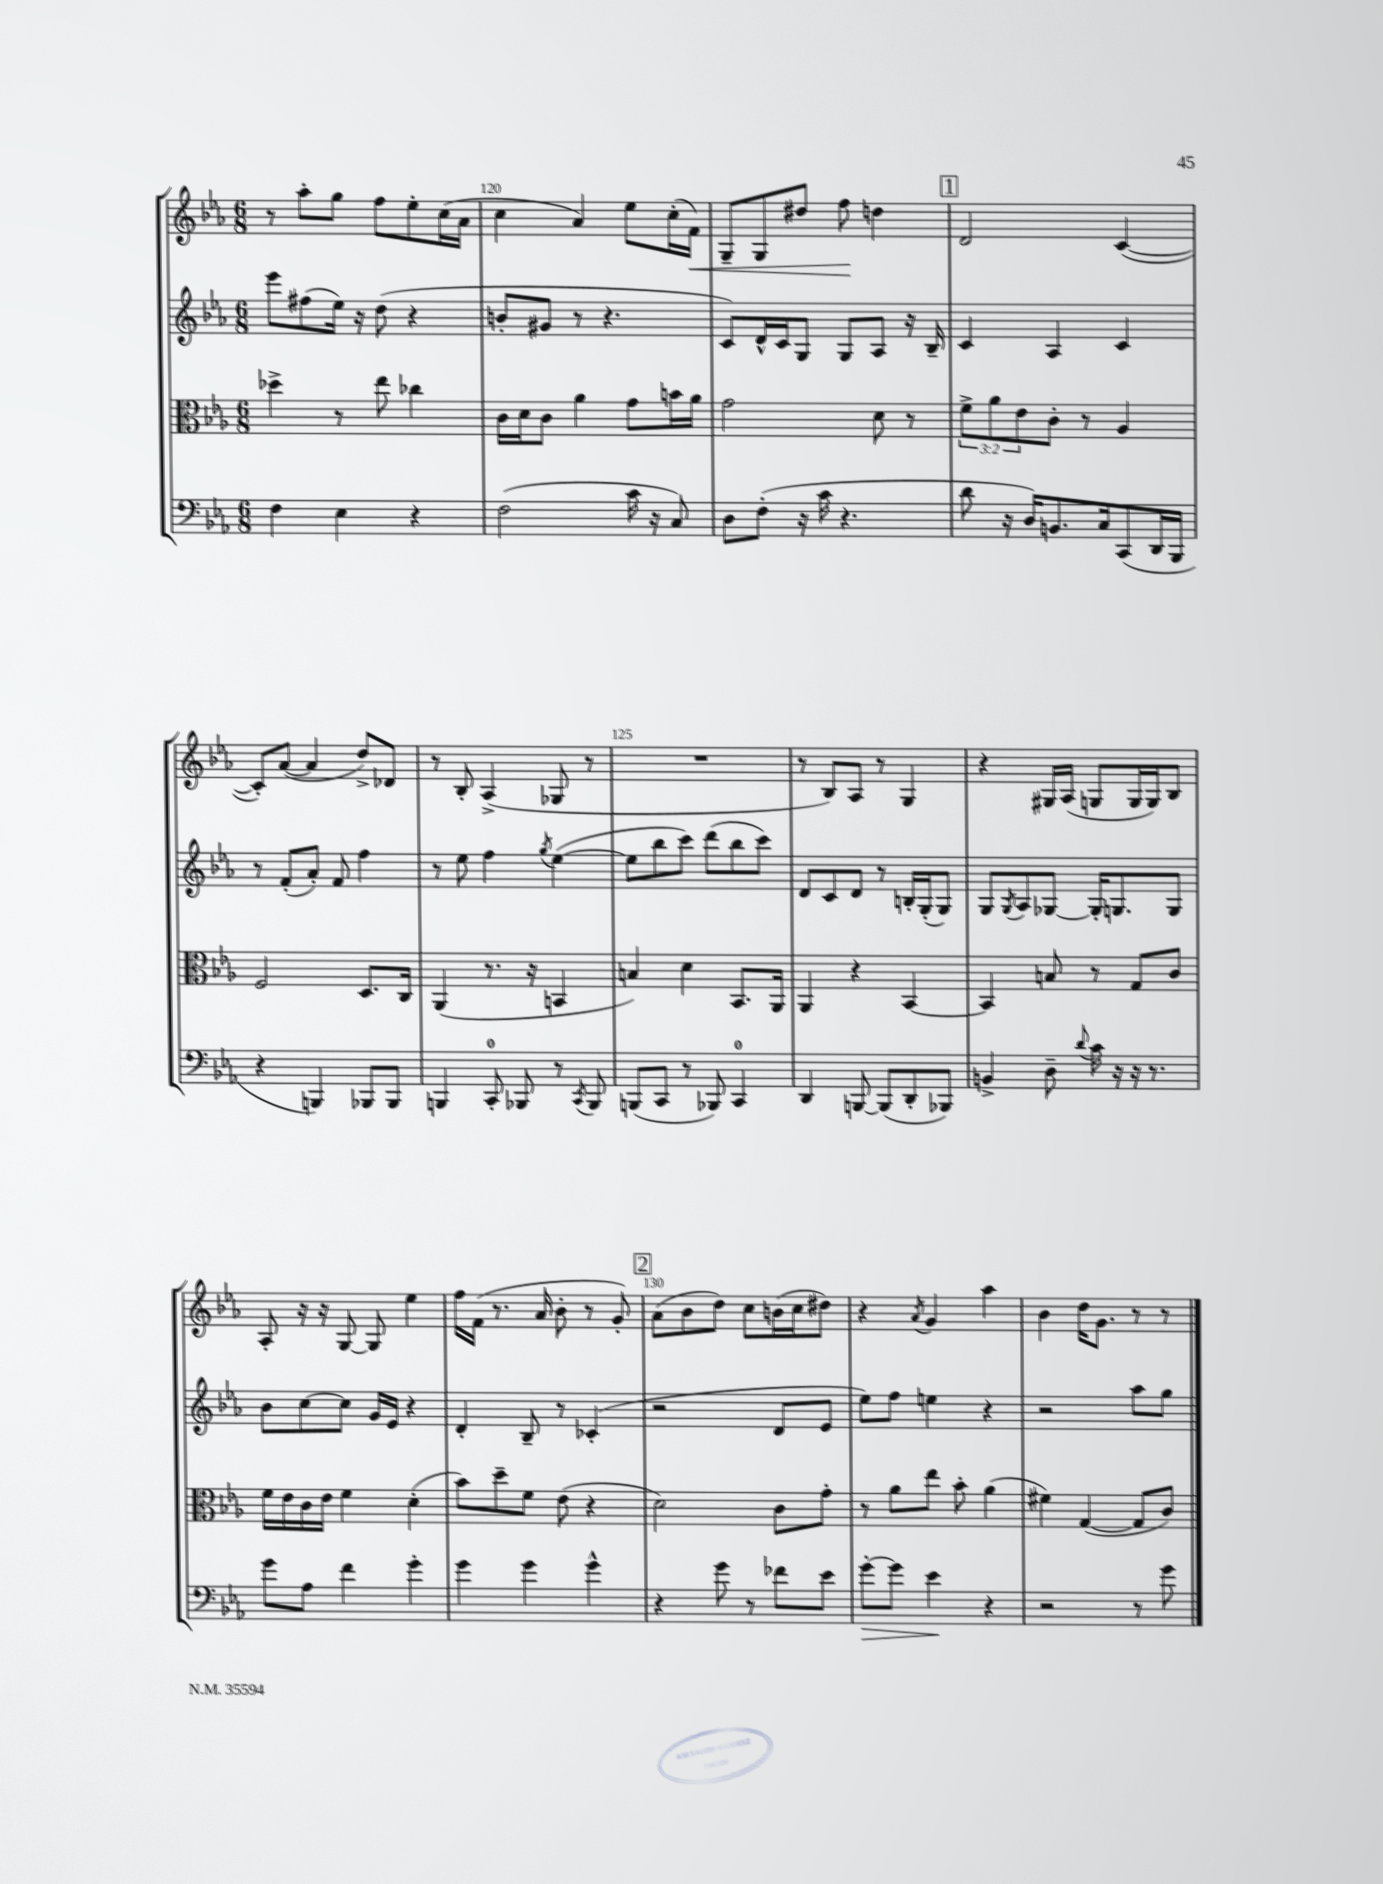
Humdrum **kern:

**kern	**kern	**kern	**kern
*staff4	*staff3	*staff2	*staff1
*clefF4	*clefC3	*clefG2	*clefG2
*k[b-e-a-]	*k[b-e-a-]	*k[b-e-a-]	*k[b-e-a-]
*M6/8	*M6/8	*M6/8	*M6/8
4F	4dd-^	8eee-	8r
.	.	(8ff#	8aa-'
4E-	8r	16ee-)	8gg
.	.	16r	.
.	8ee-	(8dd	8ff
4r	4cc-	4r	8ee-'
.	.	.	(16cc
.	.	.	16a-
=	=	=	=
(2F	16c	8b'	4cc
.	16d	.	.
.	8c	8g#	.
.	4a-	8r	4a-)
.	.	4.r	.
16c	8g	.	8ee-
16r	.	.	.
8C)	16b	.	(16cc'
.	16a-	.	16f)
=	=	=	=
8D	2g	8c)	8G~
(8F'	.	16d^^	8G
.	.	16c	.
16r	.	8G	8dd#
16c	.	.	.
4.r	.	8G	8ff
.	8d	8A-	4dd
.	8r	16r	.
.	.	16B-~	.
=	=	=	=
8d	12f^	4c	2d
.	12a-	.	.
16r	.	.	.
.	12e-	.	.
16D)	.	.	.
8.BB	8c'	4A-	.
.	8r	.	.
16C	.	.	.
(8CC	4A-	4c	([4c
16DD	.	.	.
16BBB-	.	.	.
=	=	=	=
4r	2F	8r	8c'])
.	.	(8f'	([8a-
4BBB)	.	8a-')	4a-]
.	.	8f	.
8BBB-	8.D	4ff	8dd^)
8BBB-	.	.	8d-
.	16C	.	.
=	=	=	=
4BBB	(4AA-	8r	8r
.	.	8ee-	8B-'
8CC'	8.r	4ff	(4A-^
8BBB-	.	.	.
.	16r	.	.
.	.	8qgg	.
8r	4BB	([4ee-	8G-
8qCC	.	.	.
8BBB-	.	.	8r
=	=	=	=
(8BBB	4B)	8ee-]	2.r
8CC	.	8bb-	.
8r	4d	8ccc)	.
8BBB-)	.	(8ddd	.
4CC	8.BB-	8bb-	.
.	.	8ccc)	.
.	16AA-	.	.
=	=	=	=
4DD	4AA-	8d	8r
.	.	8c	8B-)
[8BBB	4r	8d	8A-
(8BBB]	.	8r	8r
8DD'	[4BB-	16B'	4G
.	.	(16G'	.
8BBB-)	.	8G)	.
=	=	=	=
4BB^	4BB-]	8G	4r
.	.	8qG	.
.	.	8A-	.
8D~	8B	[8G-	16G#
.	.	.	(16A-
8qqd	.	.	.
16c	8r	16G-']	8G
16r	.	8.G	.
16r	8G	.	16G
8.r	.	.	16G)
.	8c	8G	8B-
=	=	=	=
8g	16f	8b-	8A-'
.	16e-	.	.
8A-	16c	[8cc	16r
.	16e-	.	16r
4f	4f	8cc]	[8G
.	.	16g	8G]
.	.	16e-	.
4g'	(4d'	4r	4ee-
=	=	=	=
4g	8b-)	4d'	16ff
.	.	.	(16f
.	8dd~	.	8.r
4g	8f	8B-~	.
.	.	.	16a-
.	(8e-	8r	8b-'
4g^^	4r	(4c-'	8r
.	.	.	8g')
=	=	=	=
4r	2d)	2r	(8a-
.	.	.	8b-
8g	.	.	8dd)
8r	.	.	8cc
8f-	8c	8d	(16b
.	.	.	16cc
8e-	8g'	8e-	8dd#)
=	=	=	=
[8g'	8r	8ee-)	4r
8g]	8a-	8ff	.
.	.	.	8qa-
4e-	8ee-	4ee	4g
.	8b-'	.	.
4r	(4a-	4r	4aa-
=	=	=	=
2r	4f#)	2r	4b-
.	([4G	.	16dd
.	.	.	8.g
8r	8G]	8aa-	8r
8g	8c)	8gg	8r
==	==	==	==
*-	*-	*-	*-
